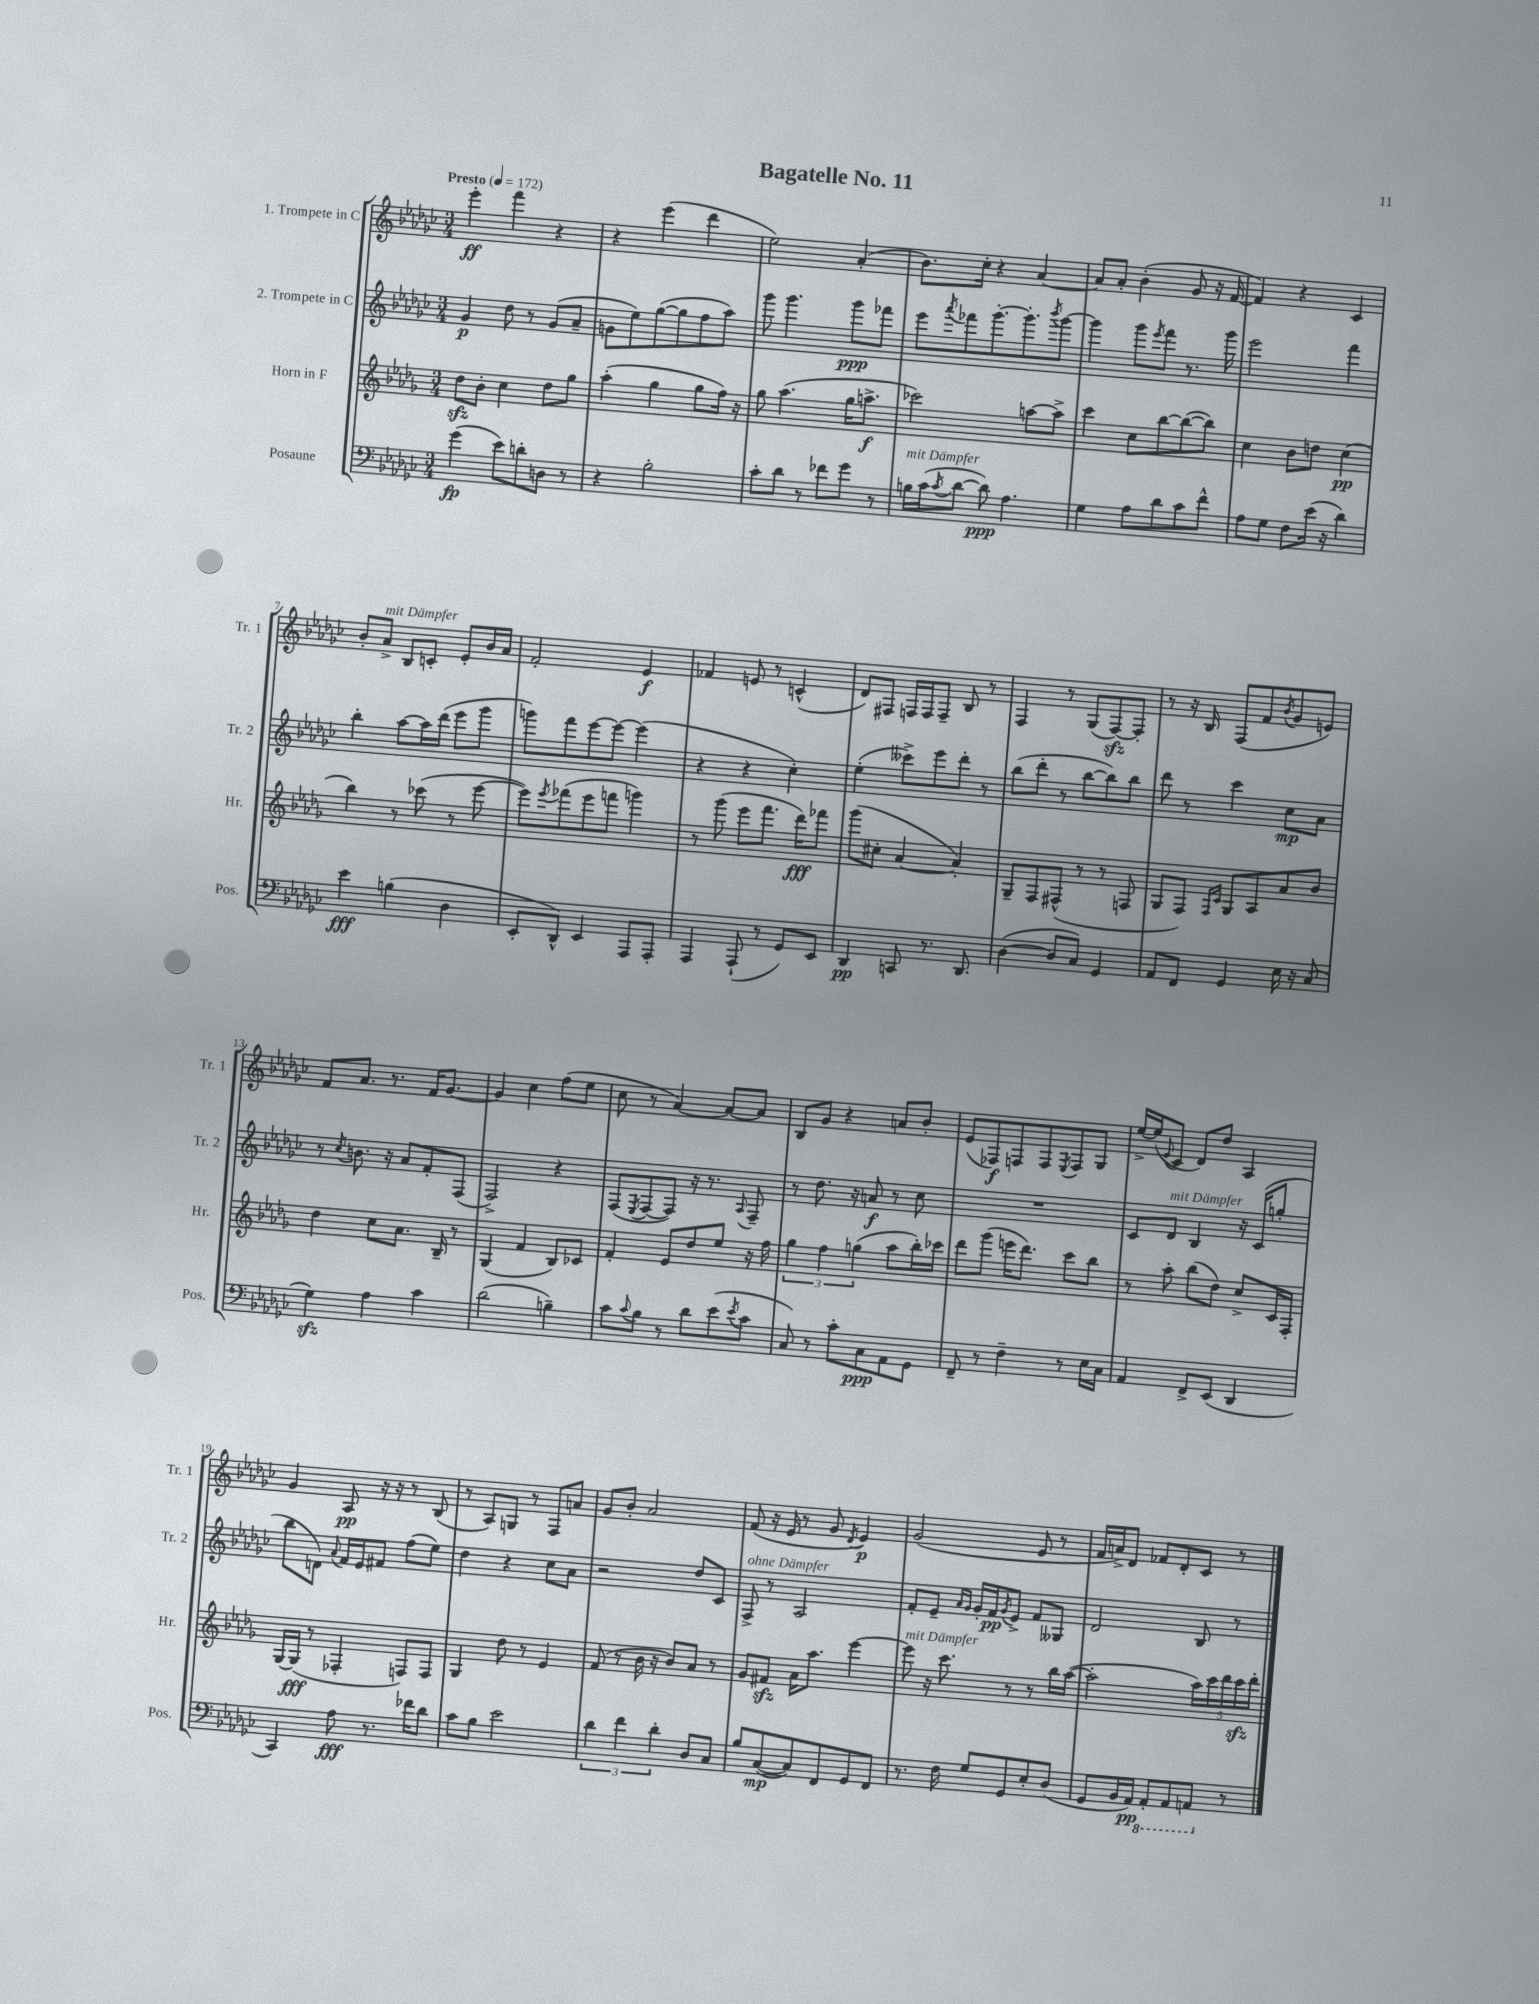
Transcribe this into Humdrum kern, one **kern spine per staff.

**kern	**dynam	**kern	**dynam	**kern	**dynam	**kern	**dynam
*part4	*part4	*part3	*part3	*part2	*part2	*part1	*part1
*staff4	*staff4	*staff3	*staff3	*staff2	*staff2	*staff1	*staff1
*I"Posaune	*	*I"Horn in F	*	*I"2. Trompete in C	*	*I"1. Trompete in C	*
*I'Pos.	*	*I'Hr.	*	*I'Tr. 2	*	*I'Tr. 1	*
*clefF4	*	*clefG2	*	*clefG2	*	*clefG2	*
*k[b-e-a-d-g-c-]	*	*k[b-e-a-d-g-]	*	*k[b-e-a-d-g-c-]	*	*k[b-e-a-d-g-c-]	*
*M3/4	*	*M3/4	*	*M3/4	*	*M3/4	*
*MM172	*	*MM172	*	*MM172	*	*MM172	*
=1	=1	=1	=1	=1	=1	=1	=1
!	!	!	!	!	!	!LO:TX:a:B:t=Presto	!
(4g-\	fp	8dd-zz\L	.	4g-/	p	4eee-'\	ff
.	.	8b-'\J	.	.	.	.	.
8e-\L)	.	4cc\	.	8dd-\	.	4fff\	.
8dn'\	.	.	.	8r	.	.	.
8Dn\J	.	8dd-\L	.	(8g-/L	.	4r	.
8r	.	8gg-\J	.	8a-~/J	.	.	.
=2	=2	=2	=2	=2	=2	=2	=2
4r	.	(4aa-'\	.	8gn\L	.	4r	.
.	.	.	.	8ee-\)	.	.	.
2B-'\	.	4gg-\	.	([8gg-\	.	(4eee-\	.
.	.	.	.	8gg-\]	.	.	.
.	.	8gg-\L	.	8ff\	.	4ddd-\	.
.	.	16ff\Jk)	.	8aa-\J)	.	.	.
.	.	16r	.	.	.	.	.
=3	=3	=3	=3	=3	=3	=3	=3
8c-'\L	.	8gg-\	.	8ggg-\	.	2ee-\)	.
8d-\J	.	(4.aa-\	.	4.ggg-\	.	.	.
8r	.	.	.	.	.	.	.
8f-X\L	.	.	.	.	.	.	.
8g-\J	.	16gg-\KL	.	8ggg-\L	ppp	(4a-'/	.
.	.	8.aan^\J	f	.	.	.	.
8r	.	.	.	8fff-X\J	.	.	.
=4	=4	=4	=4	=4	=4	=4	=4
!LO:TX:a:i:t=mit Dämpfer	!	!	!	!	!	!	!
16Bn\LL	.	2ccc-X\)	.	8eee-\L	.	8.b-\L)	.
(16c-\J	.	.	.	.	.	.	.
8qc-/	.	.	.	8qaaa-/	.	.	.
[8d-\J	.	.	.	8fff-X\	.	.	.
.	.	.	.	.	.	16cc-'\Jk	.
8d-\])	ppp	.	.	[8.ggg-'\	.	4r	.
4.A-\	.	.	.	.	.	.	.
.	.	.	.	8.ggg-'\]	.	.	.
.	.	[8aan\L	.	.	.	[4a-/	.
.	.	.	.	8qbbb-/	.	.	.
.	.	8aa^\J]	.	[8ggg-\J	.	.	.
=5	=5	=5	=5	=5	=5	=5	=5
4G-\	.	4ccc\	.	4ggg-\]	.	8a-/L]	.
.	.	.	.	.	.	8a-'/J	.
8A-\L	.	8cc\L	.	8ggg-\L	.	(4b-'\	.
.	.	.	.	8qeee-/	.	.	.
8d-\	.	[8bb-\	.	8fff\J	.	.	.
8c-\	.	(8bb-\_	.	8.r	.	8g-/	.
8f^^\J	.	8bb-\J])	.	.	.	16r	.
.	.	.	.	16ggg-\	.	[16f/	.
=6	=6	=6	=6	=6	=6	=6	=6
8A-\L	.	4cc\	.	2eee-\	.	4f/])	.
8G-\J	.	.	.	.	.	.	.
8F\L	.	8b-\L	.	.	.	4r	.
(16e-\Jk	.	8ddn\J	.	.	.	.	.
16r	.	.	.	.	.	.	.
4d-\)	.	(4cc\	pp	4fff\	.	4c-/	.
!!LO:LB:g=z
=7	=7	=7	=7	=7	=7	=7	=7
4e-\	fff	4bb-\)	.	4bb-'\	.	8b-'/L	.
!	!	!	!	!	!	!LO:TX:a:i:t=mit Dämpfer	!
.	.	.	.	.	.	8a-^/J	.
(4Bn\	.	8r	.	[8aa-\L	.	8B-/L	.
.	.	(8ccc-X\	.	16aa-\L]	.	8cn'/J	.
.	.	.	.	(16ddd-\JJ	.	.	.
4D-\	.	8r	.	8eee-\L	.	8e-'/L	.
.	.	[8eee-\	.	8ggg-\J	.	16b-/L	.
.	.	.	.	.	.	16a-/JJ	.
=8	=8	=8	=8	=8	=8	=8	=8
8EE-'/L	.	8eee-\L])	.	8gggn\L)	.	2f'/	.
.	.	8qeee-/	.	.	.	.	.
8DD-^^/J)	.	(8fff-X\	.	8fff\	.	.	.
4EE-/	.	8eee-\	.	[8eee-\	.	.	.
.	.	8fffn\J	.	8eee-\J_	.	.	.
8AAA-/L	.	4gggn\)	.	(4eee-\]	.	4e-/	f
8AAA-'/J	.	.	.	.	.	.	.
=9	=9	=9	=9	=9	=9	=9	=9
4AAA-/	.	8r	.	4r	.	4f-X/	.
.	.	(8ggg-\	.	.	.	.	.
(8AAA-`/	.	8eee-\L	.	4r	.	8en/	.
8r	.	8.fff\J	.	.	.	8r	.
8GG-/L)	.	.	.	4cc-'\)	.	(4cn^^/	.
.	.	16ddd-\KL)	fff	.	.	.	.
8EE-/J	.	8fff-X\J	.	.	.	.	.
=10	=10	=10	=10	=10	=10	=10	=10
4DD-/	pp	(8ggg-\L	.	(4ee-'\	.	8d-/L)	.
.	.	8cc#X'\J	.	.	.	8F#X/J	.
8CCn/	.	[4a-/	.	8ccc--X^\L)	.	16Fn/LL	.
.	.	.	.	.	.	16F/J	.
8.r	.	.	.	8eee-\	.	8F~/J	.
.	.	4a-'/])	.	8ddd-'\J	.	8B-/	.
8.DD-/	.	.	.	.	.	.	.
.	.	.	.	8r	.	8r	.
=11	=11	=11	=11	=11	=11	=11	=11
([4D-\	.	8G-~/L	.	(8bb-\L	.	4F/	.
.	.	8F/	.	8ddd-'\J	.	.	.
8D-/L]	.	(8F#X^^/J	.	8r	.	8r	.
8C-/J)	.	8r	.	[8bb-\L	.	(8G-/L	.
4GG-/	.	8r	.	8bb-\])	.	[8Fzz/)	.
.	.	8Fn/	.	8bb-\J	.	8F'/J]	.
=12	=12	=12	=12	=12	=12	=12	=12
8AA-/L	.	8G-/L	.	8ddd-\	.	8r	.
8FF/J	.	8F/J)	.	8r	.	16r	.
.	.	.	.	.	.	16B-/	.
.	.	16qqF/LL	.	.	.	.	.
.	.	16qqc/JJ	.	.	.	.	.
4GG-/	.	8G-/L	.	4ccc-\	.	(8F/L	.
.	.	8A-/	.	.	.	8f/	.
.	.	.	.	.	.	8qb-/	.
16E-\	.	8a-/	.	8cc-\L	mp	8g-/	.
16r	.	.	.	.	.	.	.
(8C-/	.	8b-/J	.	8a-\J	.	8en/J)	.
!!LO:LB:g=z
=13	=13	=13	=13	=13	=13	=13	=13
4G-zz\)	.	4dd-\	.	8r	.	8f/L	.
.	.	.	.	8qcc-/	.	.	.
.	.	.	.	8.bn\	.	8.a-/J	.
4A-\	.	8cc\L	.	.	.	.	.
.	.	.	.	16r	.	8.r	.
.	.	8.a-\J	.	8a-/L	.	.	.
4c-\	.	.	.	8f'/	.	16f/KL	.
.	.	16B-~/	.	.	.	[8.g-/J	.
.	.	8r	.	(8F/J	.	.	.
=14	=14	=14	=14	=14	=14	=14	=14
(2d-\	.	(4G-/	.	2F^/)	.	4g-/]	.
.	.	4f/	.	.	.	4cc-\	.
4Bn~\)	.	8B-/L)	.	4r	.	(8ff\L	.
.	.	8c-X/J	.	.	.	8ee-\J	.
=15	=15	=15	=15	=15	=15	=15	=15
8c-\L	.	4f'/	.	(8F/L	.	8cc-\	.
8qqc-/	.	.	.	8qE-/	.	.	.
8B-\J	.	.	.	[8F/	.	8r	.
8r	.	8e-/L	.	8F/J])	.	[4a-/)	.
8d-\L	.	8dd-/	.	16r	.	.	.
.	.	.	.	8.r	.	.	.
(8e-\	.	8ee-/J	.	.	.	8a-/L_	.
8qe-/	.	.	.	8qqA-/	.	.	.
8c-\J	.	16r	.	8F~/	.	8a-/J]	.
.	.	16ff\	.	.	.	.	.
=16	=16	=16	=16	=16	=16	=16	=16
8C-/)	.	6gg-\	.	8r	.	8B-/L	.
8r	.	.	.	8.dd-\	.	8g-/J	.
.	.	6ff\	.	.	.	.	.
8c-'\L	.	.	.	.	.	4r	.
.	.	.	.	16r	.	.	.
.	.	(6ggn\	.	.	.	.	.
8C-\	ppp	.	.	8an/	f	.	.
8AA-\	.	8aa-\L	.	8r	.	8an/L	.
8GG-\J	.	16bb-'\L)	.	8cc-\	.	8b-'/J	.
.	.	16ccc-X\JJ	.	.	.	.	.
=17	=17	=17	=17	=17	=17	=17	=17
8FF~/	.	8ddd-\L	.	2.r	.	(8e-/L	.
8r	.	(8ggg-\J	.	.	.	8F-X/)	f
4F~\	.	16eeen\KL	.	.	.	8Fn/	.
.	.	8.ddd-\J)	.	.	.	.	.
.	.	.	.	.	.	8F/	.
.	.	.	.	.	.	8qE-/	.
8r	.	8ccc\L	.	.	.	8F/	.
16E-\LL	.	8bb-\J	.	.	.	8G-/J	.
16C-\JJ	.	.	.	.	.	.	.
=18	=18	=18	=18	=18	=18	=18	=18
4AA-/	.	8r	.	8c-/L	.	[16ee-^/LL	.
.	.	.	.	.	.	(16ee-/J]	.
.	.	.	.	.	.	8qqe-/	.
!	!	!	!	!LO:TX:a:i:t=mit Dämpfer	!	!	!
.	.	8aa-'\	.	8d-/J	.	8c-/J	.
8FF^/L	.	(8bb-\L	.	4B-/	.	8d-/L)	.
(8EE-/J	.	8dd-\J)	.	.	.	8dd-/J	.
4DD-/	.	8cc^/L	.	16r	.	4A-/	.
.	.	.	.	(16c-/KL	.	.	.
.	.	16c/L	.	8ggn'/J	.	.	.
.	.	16F'/JJ	.	.	.	.	.
!!LO:LB:g=z
=19	=19	=19	=19	=19	=19	=19	=19
4CC-/)	.	[16G-/LL	.	8bb-\L	.	4g-/	.
.	.	(16G-/JJ]	fff	.	.	.	.
.	.	8r	.	8dn\J)	.	.	.
.	.	.	.	8qqa-/	.	.	.
8A-\	fff	4F-X'/	.	16f/LL	.	8A-/	pp
.	.	.	.	16e-/J	.	.	.
8.r	.	.	.	8f#X/J	.	16r	.
.	.	.	.	.	.	16r	.
.	.	8Fn/L)	.	(8ff\L	.	8r	.
16f-X\KL	.	.	.	.	.	.	.
8d-\J	.	8F/J	.	8ee-\J)	.	(8B-/	.
=20	=20	=20	=20	=20	=20	=20	=20
8c-\L	.	4G-/	.	4dd-\	.	8r	.
8B-\J	.	.	.	.	.	8A-/L)	.
2e-\	.	8dd-\	.	4r	.	8Gn/J	.
.	.	8r	.	.	.	8r	.
.	.	4e-/	.	8cc-\L	.	8F/L	.
.	.	.	.	8a-\J	.	8an/J	.
=21	=21	=21	=21	=21	=21	=21	=21
6d-\	.	(8f/	.	2r	.	8g-/L	.
.	.	8r	.	.	.	8b-'/J	.
6f\	.	.	.	.	.	.	.
.	.	16b-\	.	.	.	2a-/	.
.	.	16r	.	.	.	.	.
6d-'\	.	.	.	.	.	.	.
.	.	8b-/L)	.	.	.	.	.
8D-/L	.	8a-/J	.	8dd-/L	.	.	.
8C-/J	.	8r	.	8c-/J	.	.	.
=22	=22	=22	=22	=22	=22	=22	=22
!	!	!	!	!LO:TX:a:i:t=ohne Dämpfer	!	!	!
8B-/L	.	8g-/L	.	8F^/	.	(8f/	.
([8C-/	mp	8f#Xzz/J	.	8r	.	16r	.
.	.	.	.	.	.	16e-/	.
8C-/])	.	16a-\KL	.	2A-/	.	8r	.
.	.	8.aa-\J	.	.	.	.	.
8FF/	.	.	.	.	.	8g-/	.
.	.	.	.	.	.	8qd-/	.
8GG-/	.	[4eee-\	.	.	.	4e-/)	p
8FF/J	.	.	.	.	.	.	.
=23	=23	=23	=23	=23	=23	=23	=23
!	!	!LO:TX:a:i:t=mit Dämpfer	!	!	!	!	!
8.r	.	8eee-\]	.	8f'/L	.	(2g-/	.
.	.	16r	.	8e-~/J	.	.	.
16F\	.	8.ccc\	.	.	.	.	.
.	.	.	.	16qqa-/LL	.	.	.
.	.	.	.	16qqg-/JJ	.	.	.
8G-/L	.	.	.	16g-'/LL	.	.	.
.	.	.	.	16f/J	pp	.	.
.	.	.	.	8qg-/	.	.	.
8GG-/	.	8r	.	8e-^/J	.	.	.
8E-'/	.	8r	.	8f/L	.	8e-/	.
(8D-/J	.	16bb-\LL	.	8G--X/J	.	8r	.
.	.	([16aa-\JJ	.	.	.	.	.
=24	=24	=24	=24	=24	=24	=24	=24
8GG-/L	.	2aa-'\]	.	2d-/	.	16f/LL	.
.	.	.	.	.	.	16an^/J)	.
16BB-/L	.	.	.	.	.	8d-/J	.
16AA-/JJ)	pp	.	.	.	.	.	.
*8ba	*	*	*	*	*	*	*
8AAA-'/L	.	.	.	.	.	8f-X/L	.
8AAA-/	.	.	.	.	.	8d-'/	.
8AAAn/J	.	20aa-\LL)	.	8B-/	.	8c-/J	.
.	.	20ccc\	.	.	.	.	.
.	.	20ddd-\	.	.	.	.	.
*X8ba	*	*	*	*	*	*	*
8r	.	.	.	8r	.	8r	.
.	.	20ccczz\	.	.	.	.	.
.	.	20ddd-'\JJ	.	.	.	.	.
==	==	==	==	==	==	==	==
*-	*-	*-	*-	*-	*-	*-	*-
